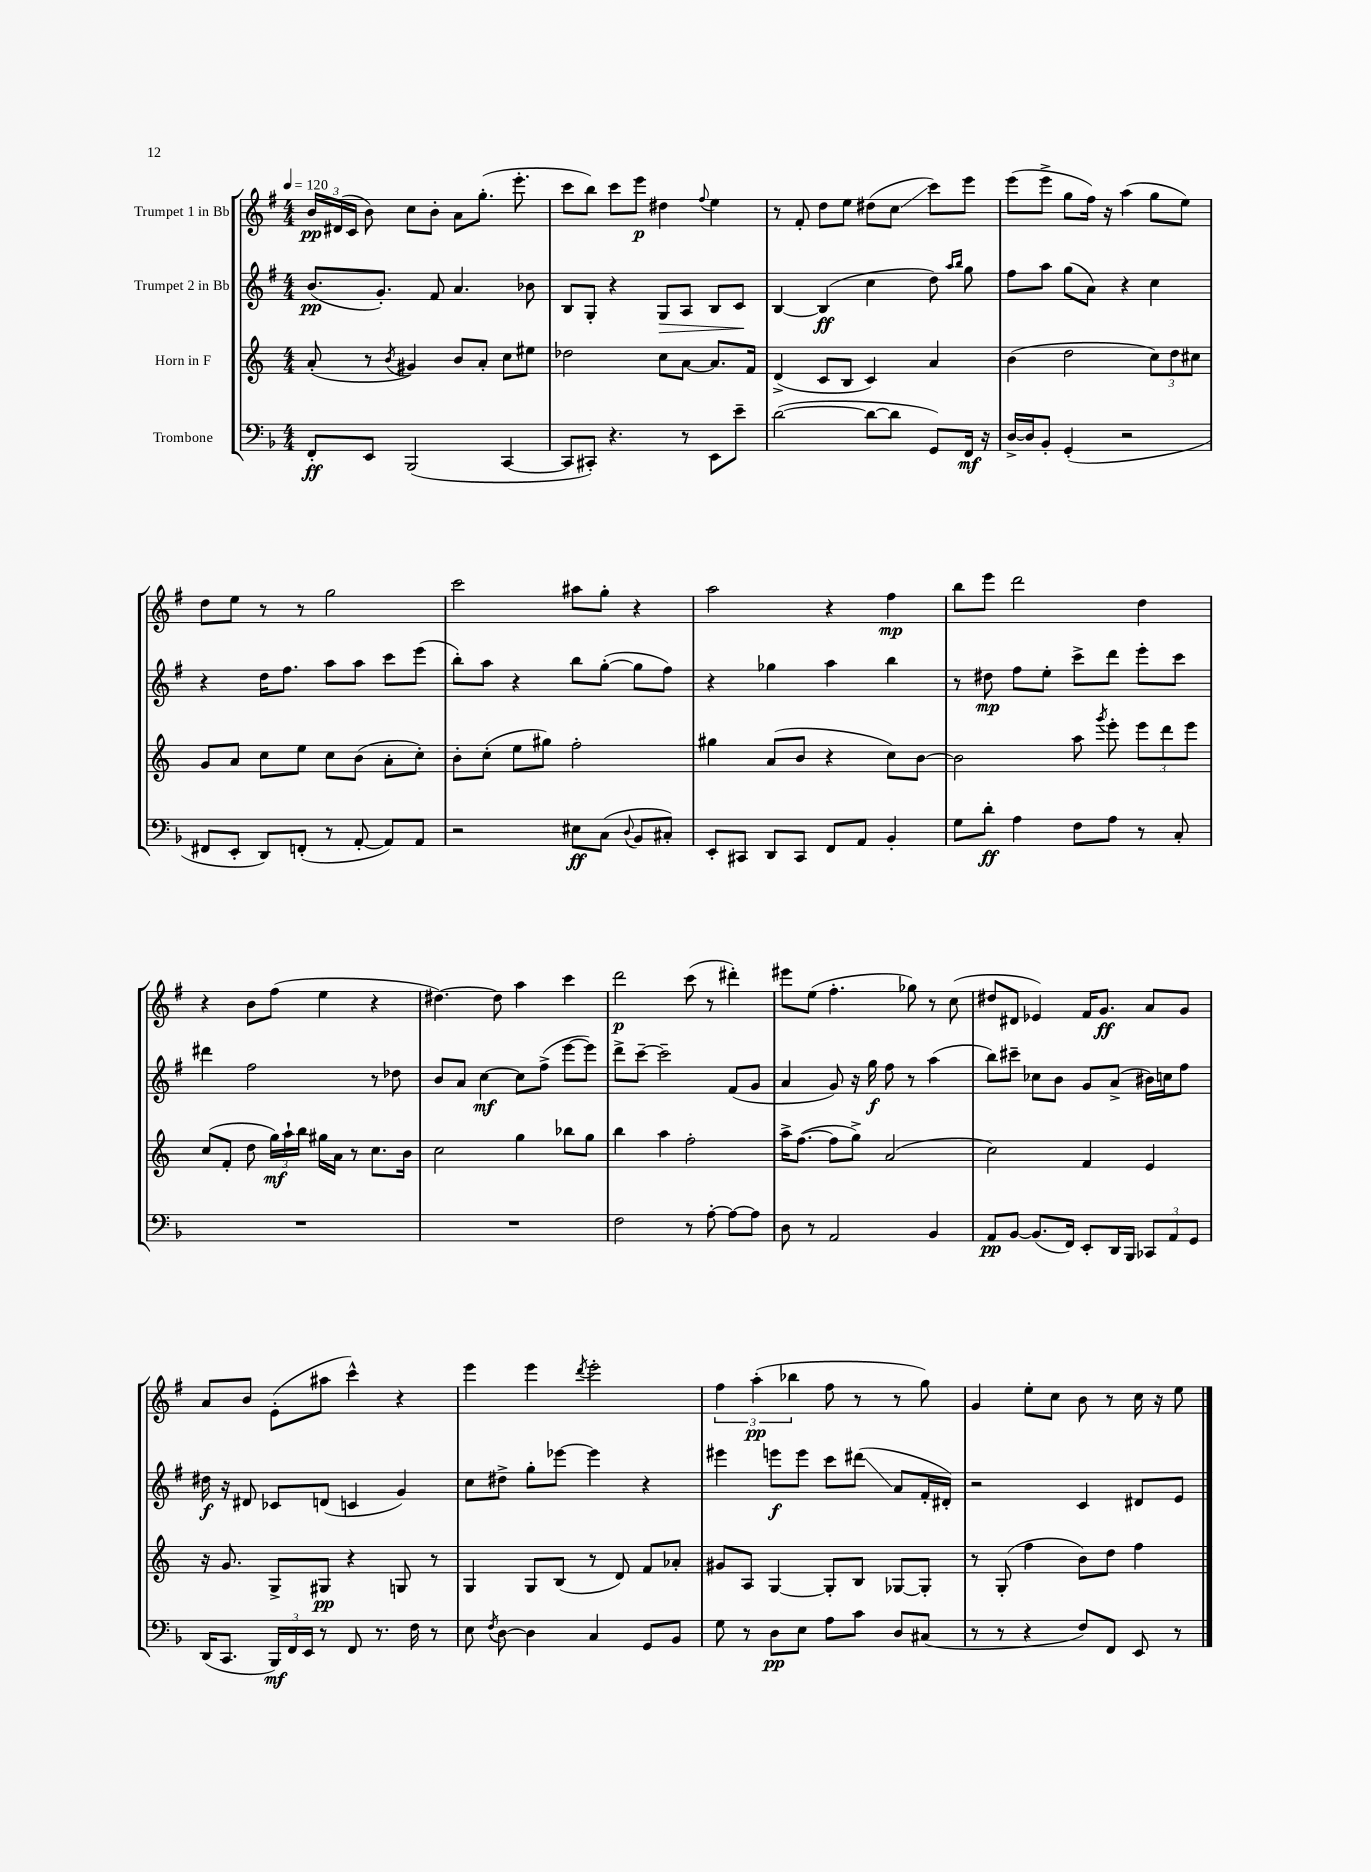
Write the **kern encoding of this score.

**kern	**kern	**kern	**kern
*staff4	*staff3	*staff2	*staff1
*clefF4	*clefG2	*clefG2	*clefG2
*k[b-]	*k[]	*k[f#]	*k[f#]
*M4/4	*M4/4	*M4/4	*M4/4
*MM120	*MM120	*MM120	*MM120
8FF'	(8a'	(8.b	24b
.	.	.	(24d#
.	.	.	24c
8EE	8r	.	8b)
.	.	8.g')	.
.	8qb	.	.
(2BBB-	4g#)	.	8cc
.	.	8f#	8b'
.	8b	4.a	8a
.	8a'	.	(8.gg'
[4CC	8cc	.	.
.	.	.	8.eee'
.	8ee#	8b-	.
=	=	=	=
8CC]	2dd-	8B	8ccc
8CC#')	.	8G'	8bb)
4.r	.	4r	8ccc
.	.	.	8eee
.	8cc	8G	4dd#
8r	[8a	8A	.
.	.	.	8qqff#
8EE	8.a]	8B	4ee
8e~	.	8c	.
.	16f	.	.
=	=	=	=
([2d	(4d^	[4B	8r
.	.	.	8f#'
.	8c	(4B]	8dd
.	8B	.	8ee
8d_	4c)	4cc	(8dd#
8d]	.	.	8cc
8GG)	4a	8dd)	8ccc)
.	.	16qqaa	.
.	.	16qqbb	.
16FF	.	8gg	8eee
16r	.	.	.
=	=	=	=
[16D^	(4b	8ff#	(8eee
16D]	.	.	.
8BB-'	.	8aa	8eee^
(4GG'	2dd	(8gg	8gg
.	.	8a)	16ff#)
.	.	.	16r
2r	.	4r	(4aa
.	12cc)	4cc	8gg
.	12dd	.	.
.	.	.	8ee)
.	12cc#	.	.
=	=	=	=
8FF#	8g	4r	8dd
8EE'	8a	.	8ee
8DD)	8cc	16dd	8r
.	.	8.ff#	.
(8FF'	8ee	.	8r
8r	8cc	8aa	2gg
[8AA'	(8b	8aa	.
8AA])	8a'	8ccc	.
8AA	8cc')	(8eee	.
=	=	=	=
2r	8b'	8bb')	2ccc
.	(8cc'	8aa	.
.	8ee	4r	.
.	8gg#)	.	.
8E#	2ff'	8bb	8aa#
(8C	.	([8gg'	8gg'
8qqD	.	.	.
8BB-	.	8gg]	4r
8C#')	.	8ff#)	.
=	=	=	=
8EE'	4gg#	4r	2aa
8CC#	.	.	.
8DD	(8a	4gg-	.
8CC#	8b	.	.
8FF	4r	4aa	4r
8AA	.	.	.
4BB-'	8cc)	4bb	4ff#
.	[8b	.	.
=	=	=	=
8G	2b]	8r	8bb
8d'	.	8dd#	8eee
4A	.	8ff#	2ddd
.	.	8ee'	.
8F	8aa	8ccc^	.
.	8qggg	.	.
8A	8eee'	8ddd	.
8r	12eee	8eee'	4dd
.	12ddd	.	.
8C'	.	8ccc	.
.	12eee	.	.
=	=	=	=
1r	(8cc	4ddd#	4r
.	8f'	.	.
.	8dd	2ff#	8b
.	24gg)	.	(8ff#
.	24aa`	.	.
.	24bb	.	.
.	16gg#	.	4ee
.	16a	.	.
.	8r	.	.
.	8.cc	8r	4r
.	.	8dd-	.
.	16b	.	.
=	=	=	=
1r	2cc	8b	[4.dd#)
.	.	8a	.
.	.	[4cc	.
.	.	.	8dd#]
.	4gg	8cc]	4aa
.	.	(8ff#^	.
.	8bb-	[8eee	4ccc
.	8gg	8eee])	.
=	=	=	=
2F	4bb	8ddd^	2ddd
.	.	[8ccc~	.
.	4aa	2ccc~]	.
8r	2ff'	.	(8ccc
[8A'	.	.	8r
8A_	.	(8f#	4ddd#')
8A]	.	8g	.
=	=	=	=
8D	16aa^	4a	8eee#
.	([8.ff	.	.
8r	.	.	(8ee
2AA	8ff]	8g)	4.ff#'
.	8gg^)	16r	.
.	.	16gg	.
.	(2a	8ff#	.
.	.	8r	8gg-)
4BB-	.	(4aa	8r
.	.	.	(8cc
=	=	=	=
8AA	2cc)	8bb)	8dd#
[8BB-	.	8ccc#~	8d#
(8.BB-]	.	8cc-	4e-)
.	.	8b	.
16FF)	.	.	.
8EE'	4f	8g	16f#
.	.	.	8.g
16DD	.	(8a^	.
16BBB-	.	.	.
12CC-	4e	16b#)	8a
.	.	16cc	.
12AA	.	.	.
.	.	8ff#	8g
12GG	.	.	.
=	=	=	=
(16DD	16r	16dd#	8a
8.CC	8.g	16r	.
.	.	8d#	8b
24BBB-)	8G^	8c-	(8e'
24FF	.	.	.
24EE	.	.	.
8r	8G#	(8d	8aa#
8FF	4r	4c	4ccc^^)
8.r	.	.	.
.	8G	4g)	4r
16F	.	.	.
8r	8r	.	.
=	=	=	=
8E	4G	8cc	4eee
8qF	.	.	.
[8D	.	8dd#^	.
4D]	8G	8gg'	4eee
.	(8B	[8eee-	.
.	.	.	8qddd
4C	8r	4eee-]	2eee'
.	8d)	.	.
8GG	8f	4r	.
8BB-	8a-'	.	.
=	=	=	=
8G	8g#	4eee#	6ff#
8r	8A	.	.
.	.	.	(6aa'
8D	[4G	8eee	.
.	.	.	6bb-
8E	.	8eee	.
8A	8G']	8ccc	8ff#
8c	8B	(8ddd#	8r
8D	[8G-	8a	8r
(8C#	8G-']	16f#'	8gg)
.	.	16d#')	.
=	=	=	=
8r	8r	2r	4g
8r	(8G'	.	.
4r	4ff	.	8ee'
.	.	.	8cc
8F)	8b)	4c	8b
8FF	8dd	.	8r
8EE	4ff	8d#	16cc
.	.	.	16r
8r	.	8e	8ee
==	==	==	==
*-	*-	*-	*-
